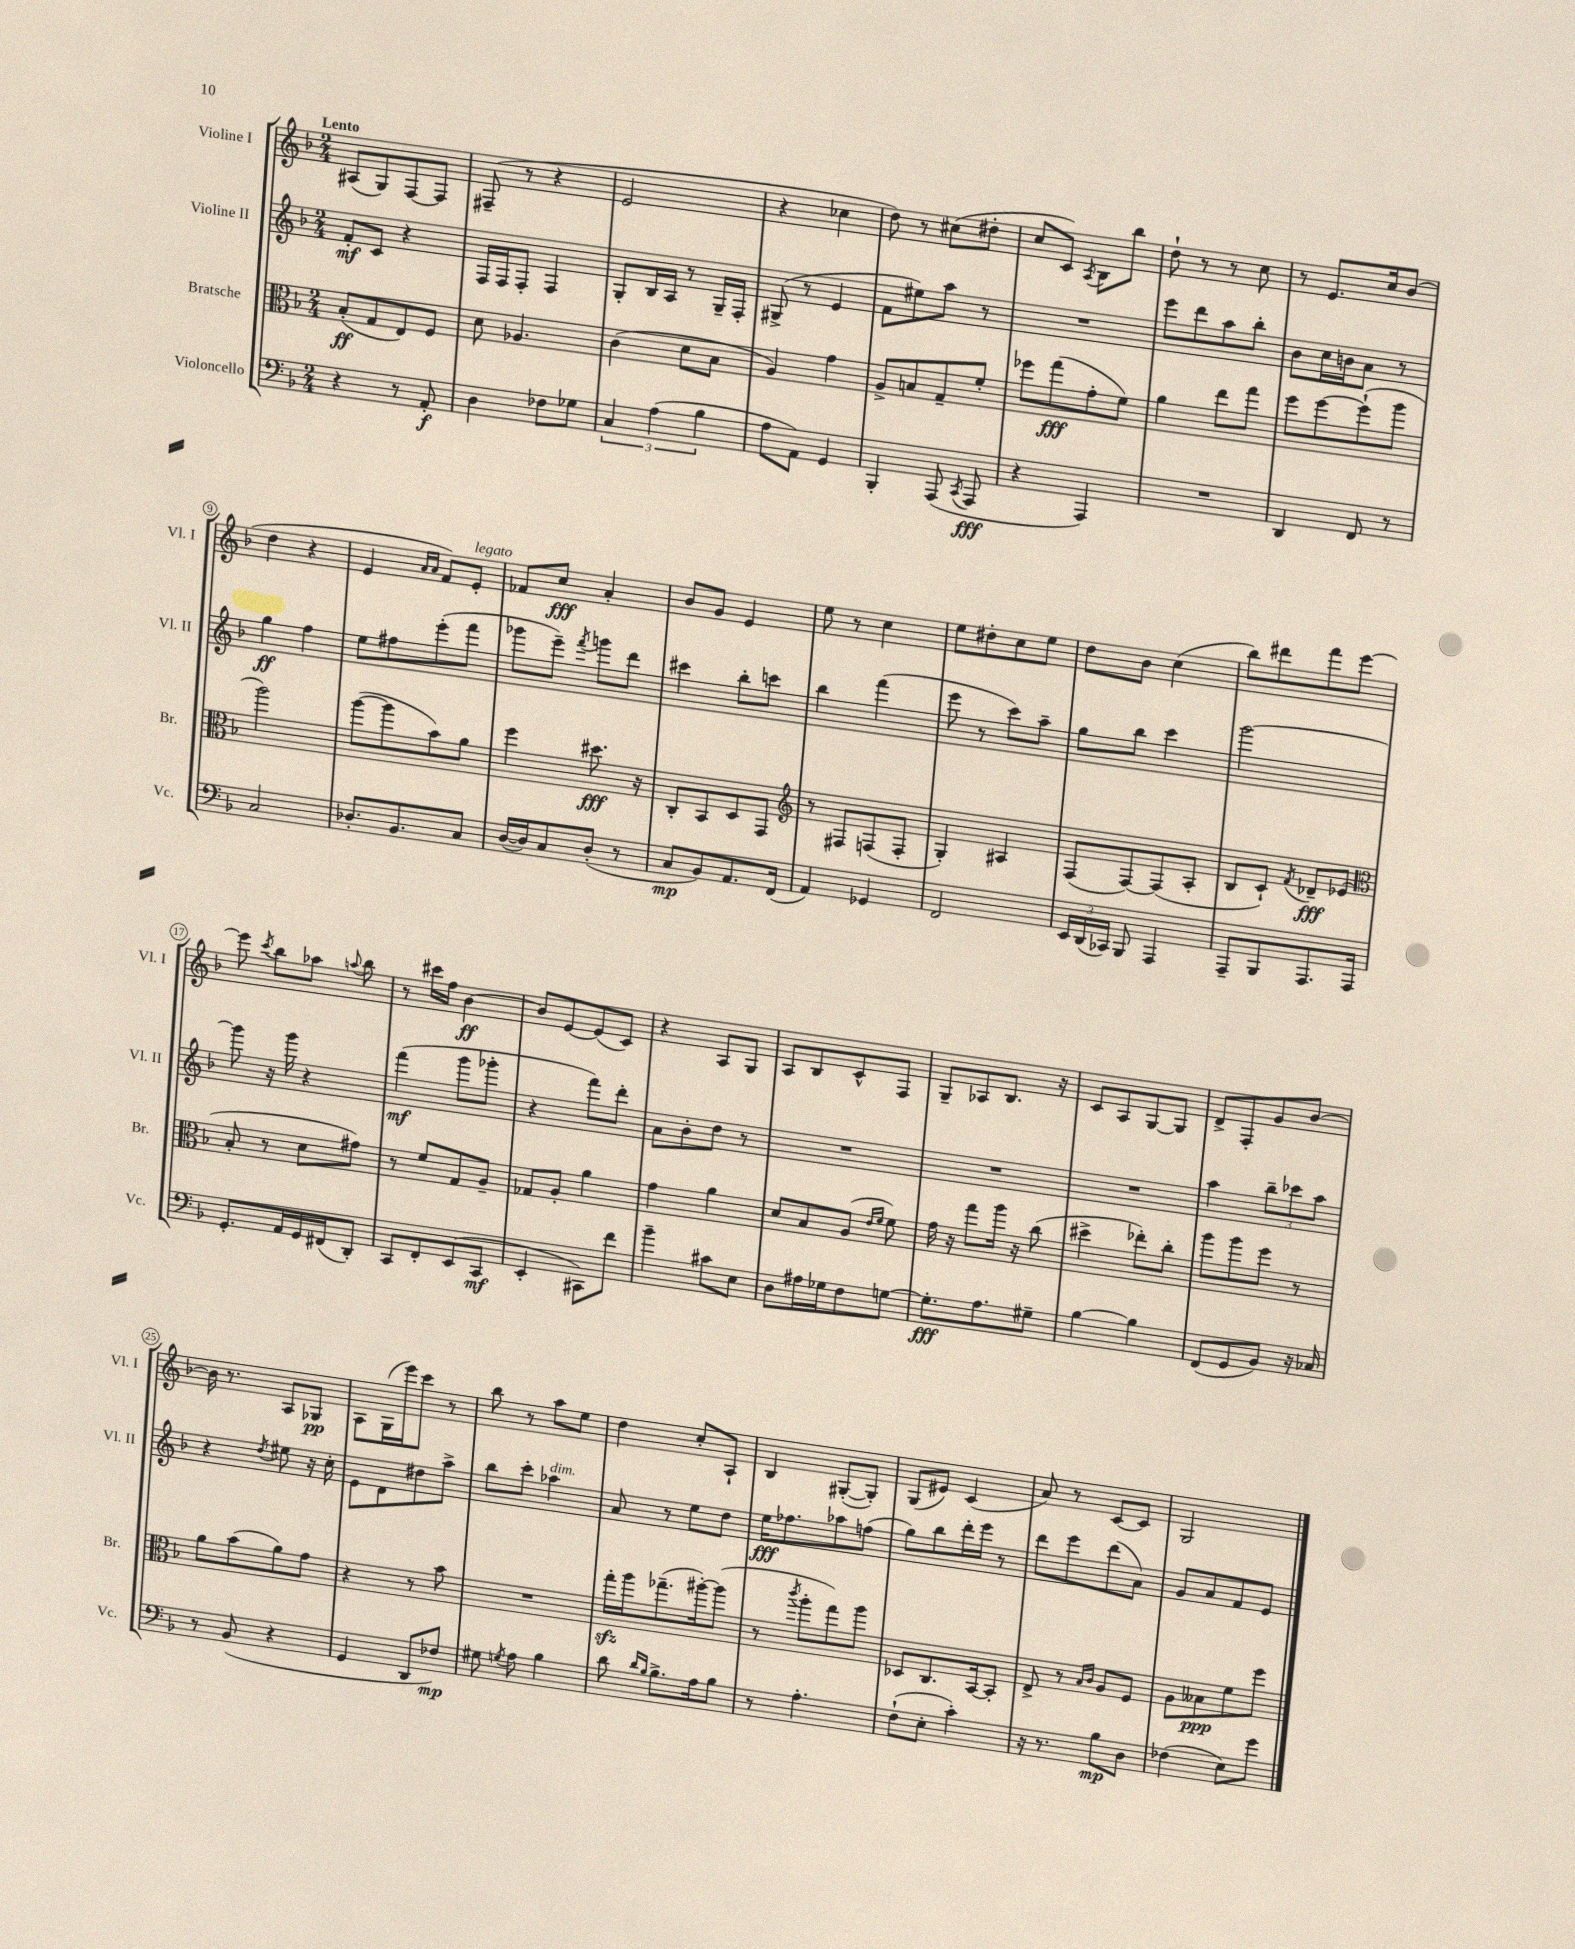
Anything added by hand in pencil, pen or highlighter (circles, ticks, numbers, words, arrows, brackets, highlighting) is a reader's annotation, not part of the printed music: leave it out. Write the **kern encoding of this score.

**kern	**kern	**kern	**kern
*staff4	*staff3	*staff2	*staff1
*clefF4	*clefC3	*clefG2	*clefG2
*k[b-]	*k[b-]	*k[b-]	*k[b-]
*M2/4	*M2/4	*M2/4	*M2/4
4r	(8B-'	8f'	(8A#
.	8G	8c	8G)
8r	8E)	4r	[8F
8AA'	8F	.	8F]
=	=	=	=
4D	8d	16F	(8F#~
.	.	16F	.
.	4.A-	8F'	8r
8F-	.	4F	4r
8G-	.	.	.
=	=	=	=
6C	(4c	8G'	2e
.	.	16B-	.
(6A	.	.	.
.	.	16A	.
.	8d	8r	.
6B-	.	.	.
.	8B-	16G~	.
.	.	16F'	.
=	=	=	=
8A	4A)	(8G#^	4r
8AA)	.	8r	.
4GG	4g	4e	4cc-
=	=	=	=
4BBB-'	8A^	8f	8dd)
.	8B	8ee#)	8r
(8AAA	8G~	8aa	(8cc#
8qCC	.	.	.
8AAA	8f'	8r	8dd#'
=	=	=	=
4r	8ff-	2r	8cc
.	(8gg	.	8c)
.	.	.	8qA
4AAA)	8g'	.	8B-
.	8f)	.	8bb-
=	=	=	=
2r	4a	8eee	8dd`
.	.	8ddd	8r
.	8ee	8aa	8r
.	8gg	8bb-'	8cc
=	=	=	=
4DD	8ff	8b-	8r
.	[8ff	16cc	8.e
.	.	16b	.
8FF	(8ff`]	8a	.
.	.	.	16cc
8r	8aa	8r	(8b-
=	=	=	=
2C	2aa)	4gg	4dd
.	.	4ff	4r
=	=	=	=
8.D-'	([8aa	8ee	4e
.	8aa]	8ff#	.
8.BB-	.	.	.
.	.	.	16qqa
.	.	.	16qqa
.	8b-)	(8eee'	8f)
8C	8a	8fff	8e'
=	=	=	=
([16D	4ff	8ggg-	8f-
16D])	.	.	.
8C	.	8eee~)	8cc
.	.	8qfff	.
(8D'	8.dd#	8ggg	4a'
8r	.	8ddd	.
.	16r	.	.
=	=	=	=
8C	8C'	4ccc#	8b-
8BB-)	8BB-	.	8g
8.AA	8D	8bb-'	4e
.	8GG	8ccc	.
(16FF	.	.	.
=	=	=	=
*	*clefG2	*	*
4AA)	8r	4bb-	8ee
.	8F#	.	8r
4GG-	(8F	(4fff	4cc
.	8F'	.	.
=	=	=	=
2FF	4G')	8eee	8ee
.	.	8r	8dd#'
.	4A#	8ccc)	8cc
.	.	8aa~	8ee
=	=	=	=
24EE	(8F	8gg	8dd
(24DD	.	.	.
24CC-)	.	.	.
8BBB-	[8F)	8bb-	8b-
4AAA	(8F]	4ccc	(4cc
.	8A'	.	.
=	=	=	=
8AAA~	8B-	[2ggg	8bb-)
8BBB-	8c`)	.	8ddd#
.	8qf	.	.
8.AAA	8d-~	.	8fff
.	(8e-	.	[8eee
16AAA	.	.	.
=	=	=	=
*	*clefC3	*	*
8.GG'	8B-'	8ggg]	8eee]
.	.	.	8qccc
.	8r	16r	8bb-
16AA	.	16ggg	.
16GG	8d	4r	8aa-
(16FF#	.	.	.
.	.	.	8qqaa
8DD')	8g#)	.	8bb-
=	=	=	=
8CC	8r	(4fff	8r
8FF'	8f	.	16ccc#
.	.	.	16ff
(8EE	8G	8ggg	[4b-
8CC	8A~	8ggg-'	.
=	=	=	=
4EE'	8G-	4r	8b-]
.	8A'	.	[8e
8CC#)	4a	8fff)	(8e]
8f	.	8ddd'	8c)
=	=	=	=
4b-~	4g	8a	4r
.	.	8b-'	.
8c#	4a	8dd	8A
8E	.	8r	8G
=	=	=	=
8D	8d	2r	8A
16A#	8B-	.	8B-
16G-	.	.	.
8F	(8A	.	8c^^
.	16qqe	.	.
.	16qqf	.	.
[8G	8f)	.	8F
=	=	=	=
8.G']	16g	2r	8G~
.	16r	.	.
.	8gg	.	8A-
8.A	.	.	.
.	16aa	.	8.B-
.	16r	.	.
8G#~	(8cc	.	.
.	.	.	16r
=	=	=	=
[4B-	4dd#^	2r	8c
.	.	.	8A
4B-]	8ee-')	.	[8G
.	8cc'	.	8G]
=	=	=	=
(8FF	8aa	4aa	8d^
8GG	8aa	.	8F'
8BB-)	8ff	12bb-~	8g
.	.	12ccc-	.
16r	8r	.	[8b-
.	.	12aa	.
16C-	.	.	.
=	=	=	=
8r	8a	4r	16b-]
.	.	.	8.r
(8BB-	(8b-	.	.
.	.	8qdd	.
4r	8a)	8ee#	8A
.	8g	16r	8G-
.	.	16cc'	.
=	=	=	=
4GG	4r	8e	8A
.	.	8d	(16G
.	.	.	16eee)
8DD	8r	8dd#	8ccc
8F-)	8b-	8aa^	8r
=	=	=	=
8G#	2r	8bb-	8bb-
8qG	.	.	.
8A	.	8ccc'	8r
4B-	.	4aa-	8aa
.	.	.	8ee
=	=	=	=
8d	16gg'	8a	4dd
.	16aa	.	.
16qqd	.	.	.
16qqB-	.	.	.
8.B-^	(8.gg-~	8r	.
.	.	8ee	8cc'
16A	[16aa#')	.	.
8B-	(8aa#]	8dd	8A`
=	=	=	=
8r	8r	16ee	4B-
.	.	8.ff-	.
.	8qccc	.	.
4.A'	8aa'	.	.
.	8gg)	8aa-	([8G#'
.	8aa	(8ff	8G#'])
=	=	=	=
(8F`	8D-	8gg)	(8G
8E'	8.C	8bb-	8e#)
4c')	.	16ddd'	(4c
.	[16BB-	16eee	.
.	8BB-']	8r	.
=	=	=	=
16r	8E^	8ddd	8a)
8.r	.	.	.
.	8r	8eee	8r
.	16qqB-	.	.
.	16qqc	.	.
8B-	8A	(8ddd	[8c
8D	8F	8a)	8c]
=	=	=	=
(4F-	8A	8g	2G
.	8B--	8a	.
8E)	8f	8f	.
8g	8ff	8e	.
==	==	==	==
*-	*-	*-	*-
